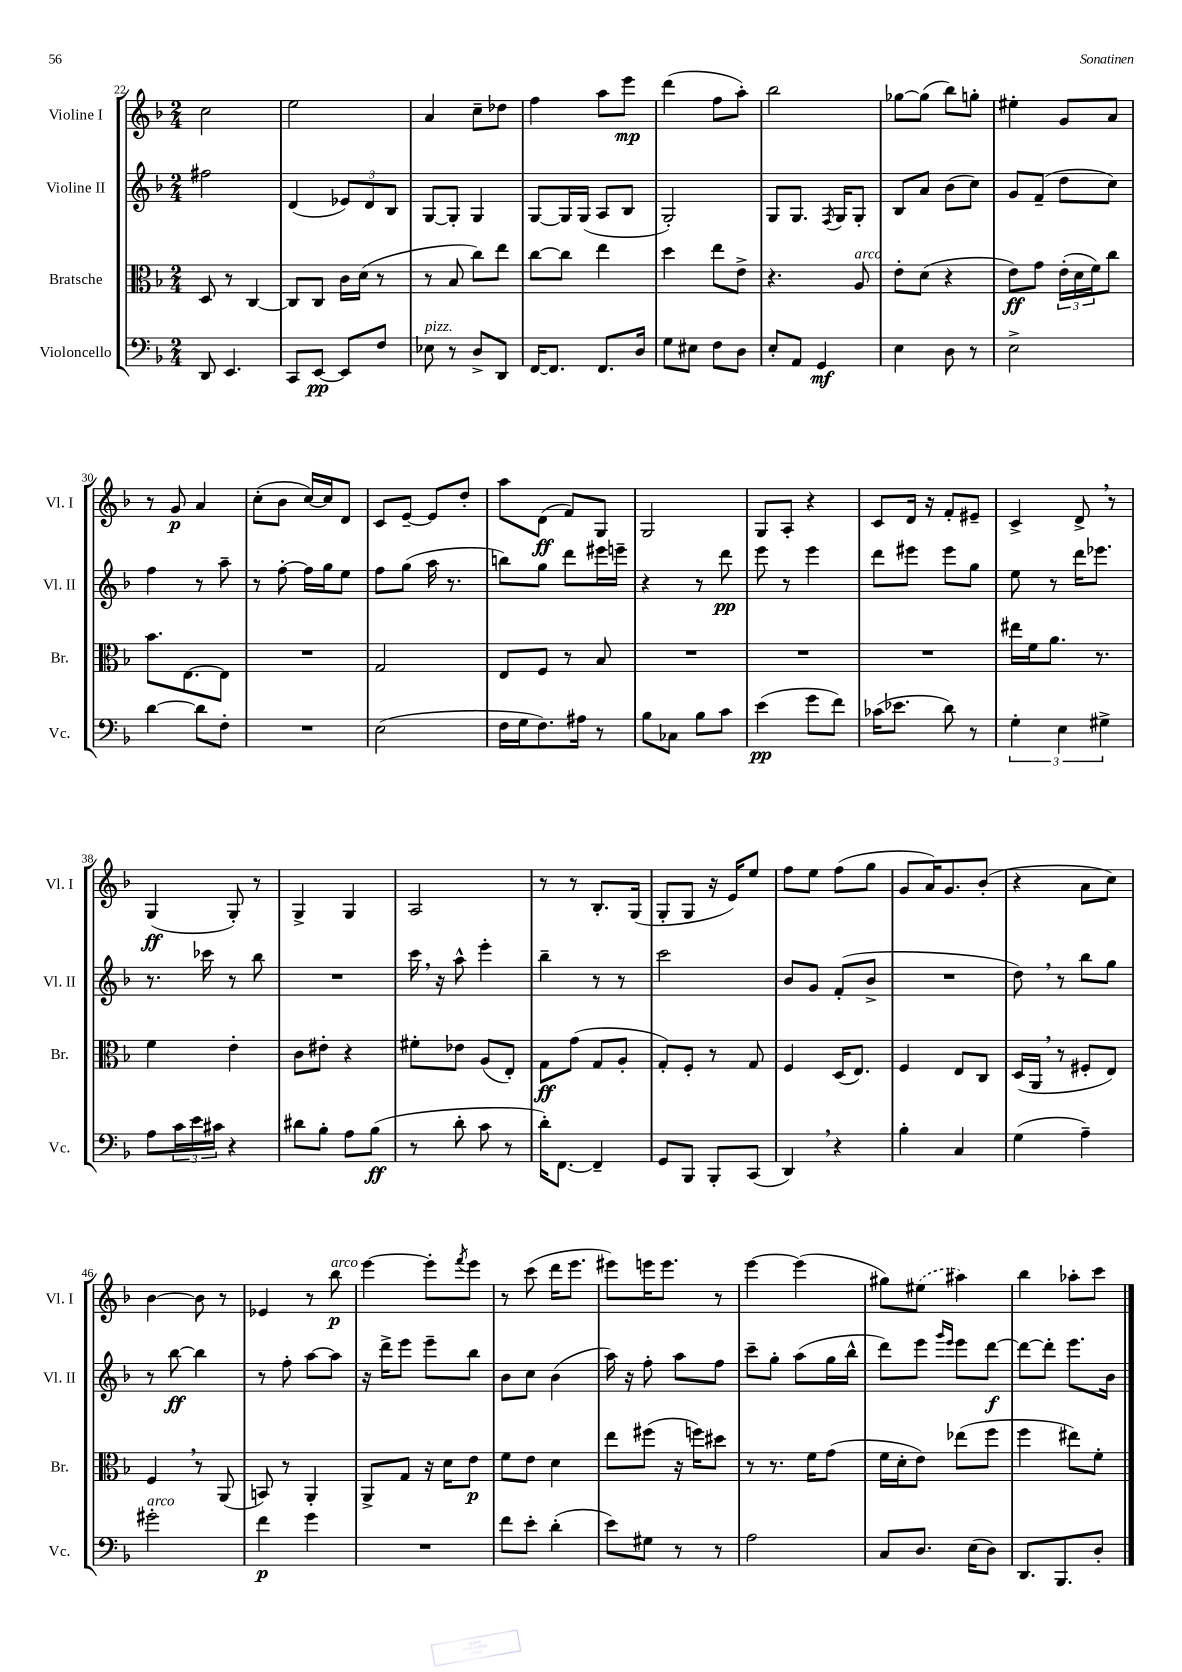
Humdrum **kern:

**kern	**kern	**kern	**kern
*staff4	*staff3	*staff2	*staff1
*clefF4	*clefC3	*clefG2	*clefG2
*k[b-]	*k[b-]	*k[b-]	*k[b-]
*M2/4	*M2/4	*M2/4	*M2/4
8DD	8D	2ff#	2cc
4.EE	8r	.	.
.	[4C	.	.
=	=	=	=
8CC	8C]	(4d	2ee
[8EE	8C	.	.
8EE]	16c	12e-)	.
.	(16d	.	.
.	.	12d	.
8F	8r	.	.
.	.	12B-	.
=	=	=	=
8E-	8r	[8G	4a
8r	8B-	8G']	.
8D^	8cc)	4G	8cc~
8DD	8ee	.	8dd-
=	=	=	=
[16FF	[8cc	[8G	4ff
8.FF]	.	.	.
.	8cc]	16G]	.
.	.	(16G	.
8.FF	4ee	8A	8aa
.	.	8B-	8eee
16D	.	.	.
=	=	=	=
8G	4dd	2G')	(4ddd
8E#	.	.	.
8F	8ee	.	8ff
8D	8e^	.	8aa')
=	=	=	=
8E'	4.r	8G	2bb-
8AA	.	8.G	.
4GG	.	.	.
.	.	8qF	.
.	.	16G	.
.	8A	8G'	.
=	=	=	=
4E	8e'	8B-	[8gg-
.	(8d	8a	(8gg-]
8D	4r	(8b-	8bb-)
8r	.	8cc)	8gg'
=	=	=	=
2E^	8e)	8g	4ee#'
.	8g	(8f~	.
.	(24e'	8dd	8g
.	24d	.	.
.	24f)	.	.
.	8cc	8cc)	8a
=	=	=	=
[4d	8.b-	4ff	8r
.	.	.	8g
.	[8.E	.	.
8d]	.	8r	4a
8F'	8E]	8aa~	.
=	=	=	=
2r	2r	8r	(8cc'
.	.	[8ff'	8b-
.	.	16ff]	[16cc)
.	.	16gg	16cc]
.	.	8ee	8d
=	=	=	=
(2E	2G	8ff	8c
.	.	(8gg	[8e~
.	.	16aa	8e]
.	.	8.r	.
.	.	.	8dd'
=	=	=	=
16F	8E	8bb)	8aa
16G	.	.	.
8.F)	8F	8gg	(8d
.	8r	8ddd	8f)
16A#	.	.	.
8r	8B-	16eee#	8G
.	.	16eee~	.
=	=	=	=
8B-	2r	4r	2G
8C-	.	.	.
8B-	.	8r	.
8c	.	8ddd	.
=	=	=	=
(4e	2r	8eee	8G
.	.	8r	8A'
8g	.	4eee	4r
8f)	.	.	.
=	=	=	=
(16c-	2r	8ddd	8c
8.e-	.	.	.
.	.	8eee#	16d
.	.	.	16r
8d)	.	8eee#	8f'
8r	.	8gg	8e#~
=	=	=	=
6G'	16ee#	8ee	4c^
.	16f	.	.
.	8.a	8r	.
6E	.	.	.
.	.	16ddd	8d^
.	8.r	8.eee-	.
6G#^	.	.	.
.	.	.	8r
=	=	=	=
8A	4f	8.r	(4G
24c	.	.	.
24e	.	.	.
.	.	16ccc-	.
24c#	.	.	.
4r	4e'	8r	8G')
.	.	8bb-	8r
=	=	=	=
8d#	8c	2r	4G^
8B-'	8e#'	.	.
8A	4r	.	4G
(8B-	.	.	.
=	=	=	=
8r	8f#'	16ccc	2A
.	.	16r	.
8d'	8e-	8aa^^	.
8c	(8A	4eee'	.
8r	8E')	.	.
=	=	=	=
16d')	8G	4bb-~	8r
[8.FF	.	.	.
.	(8g	.	8r
4FF~]	8G	8r	8.B-'
.	8A'	8r	.
.	.	.	(16G
=	=	=	=
8GG	8G')	2ccc	8G'
8BBB-	8F'	.	8G
8BBB-'	8r	.	16r
.	.	.	16e)
(8CC	8G	.	8ee
=	=	=	=
4DD)	4F	8b-	8ff
.	.	8g	8ee
4r	(16D	(8f'	(8ff
.	8.E)	.	.
.	.	8b-^	8gg
=	=	=	=
4B-'	4F	2r	8g
.	.	.	16a)
.	.	.	8.g
4C	8E	.	.
.	8C	.	(8b-'
=	=	=	=
(4G	(16D	8dd)	4r
.	16AA	.	.
.	8r	8r	.
4A~)	8F#'	8bb-	8a
.	8E)	8gg	8cc)
=	=	=	=
2g#'	4F	8r	[4b-
.	.	[8bb-	.
.	8r	4bb-]	8b-]
.	(8AA	.	8r
=	=	=	=
4f	8BB)	8r	4e-
.	8r	8ff'	.
4g	4AA'	[8aa	8r
.	.	8aa]	8bb-
=	=	=	=
2r	8AA^	16r	[4eee
.	.	16ddd^	.
.	8G	8eee	.
.	16r	8eee~	8eee']
.	16d	.	.
.	.	.	8qfff
.	8e	8bb-	8eee
=	=	=	=
8f	8f	8b-	8r
8e'	8e	8cc	(8ccc
(4d'	4d	(4b-	16ddd
.	.	.	8.eee
=	=	=	=
8e)	8ee	16aa)	8eee#)
.	.	16r	.
8G#	(8ff#	8ff'	16eee
.	.	.	8.eee
8r	16r	8aa	.
.	16ff)	.	.
8r	8dd#	8ff	8r
=	=	=	=
2A	8r	8ccc~	[4eee
.	8.r	8gg'	.
.	.	(8aa	(4eee]
.	16f	.	.
.	(8g	16gg	.
.	.	16bb-^^	.
=	=	=	=
8C	16f	8ddd)	8gg#)
.	16d'	.	.
8.D	8e)	8eee	(8ee#
.	.	16qqggg	.
.	.	16qqeee	.
.	(8ee-	8eee	4aa#)
(16E	.	.	.
8D)	8ff	[8ddd	.
=	=	=	=
8.DD	4ff	8ddd_	4bb-
.	.	8ddd']	.
8.BBB-	.	.	.
.	8ee#)	8.eee	8aa-'
8D'	8f'	.	8ccc
.	.	16b-	.
==	==	==	==
*-	*-	*-	*-
